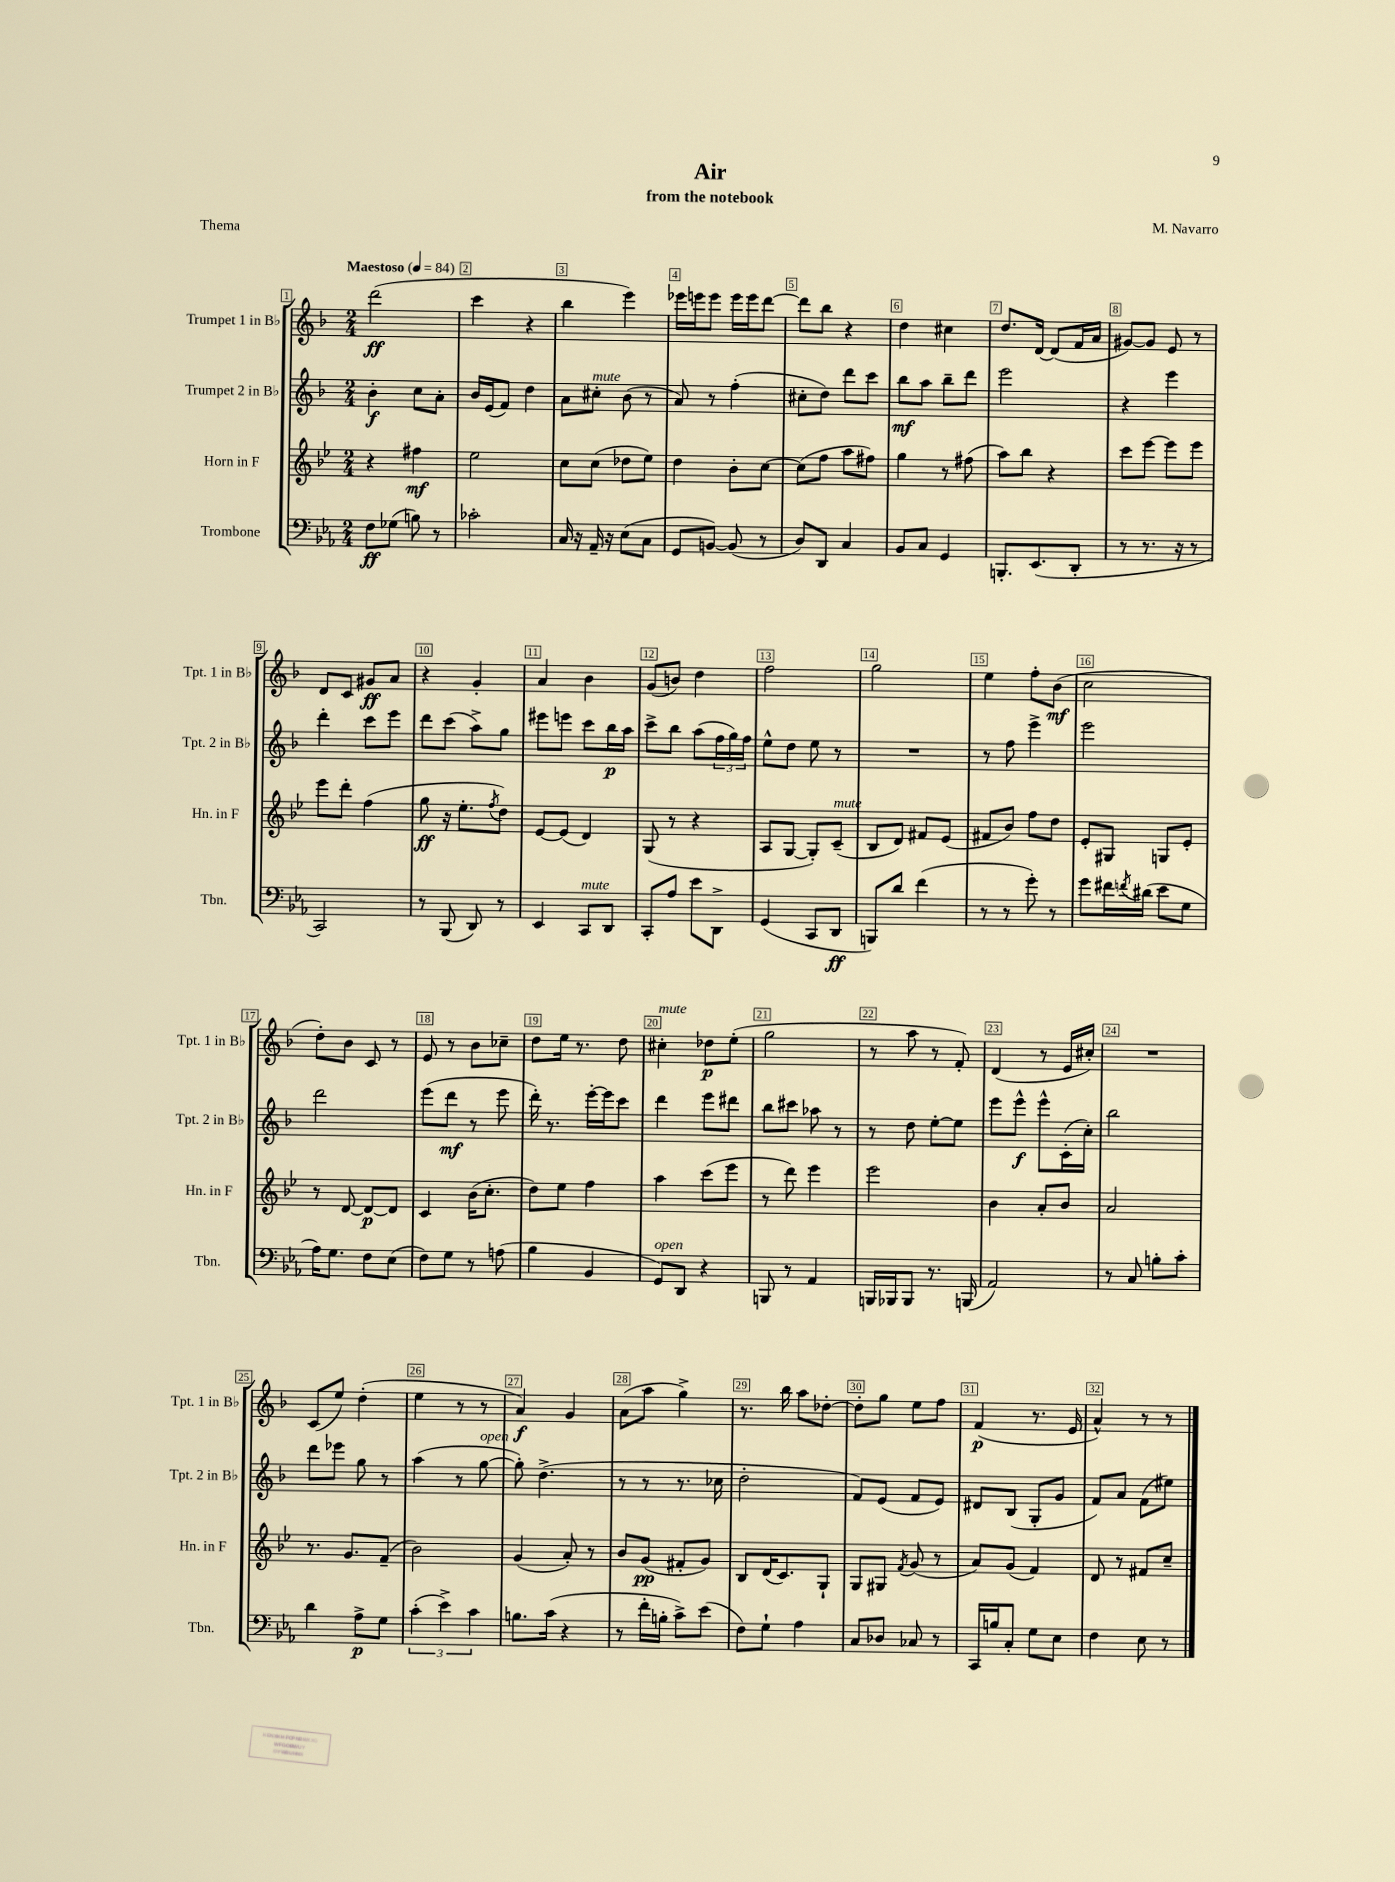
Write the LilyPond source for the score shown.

\header { title = "Air" composer = "M. Navarro" subtitle = "from the notebook" piece = "Thema" }
<<
\new StaffGroup <<
\new Staff = "s0" \with { instrumentName = "Trumpet 1 in Bb" shortInstrumentName = "Tpt. 1 in Bb" } {
    \clef treble \key f \major \numericTimeSignature \time 2/4 \tempo "Maestoso" 4 = 84
    d'''2\ff( |
    c'''4 r4 |
    bes''4 e'''4) |
    ees'''16 e'''16 e'''8 e'''16 e'''16 d'''8~ |
    d'''8 bes''8 r4 |
    d''4 cis''4 |
    d''8. d'16~ d'8( f'16 a'16 |
    gis'8~) gis'8 e'8 r8 |
    d'8 c'8 gis'8\ff a'8 |
    r4 g'4-. |
    a'4 bes'4 |
    g'8( b'8) d''4 |
    f''2 |
    g''2 |
    e''4 f''8-. bes'8\mf( |
    c''2 |
    d''8-.) bes'8 c'8 r8 |
    e'8 r8 bes'8 ces''8-- |
    d''8 e''16 r8. d''8 |
    cis''4-.^\markup { \italic "mute" } des''8\p e''8-.( |
    g''2 |
    r8 a''8 r8 f'8-.) |
    d'4( r8 e'16 cis''16-.) |
    R2 |
    c'8( e''8) d''4-.( |
    e''4 r8 r8 |
    a'4\f) g'4 |
    a'8( a''8 g''4->) |
    r8. bes''16 a''8 des''8~-. |
    des''8-. g''8 e''8 f''8 |
    f'4\p( r8. e'16 |
    a'4-^) r8 r8 \bar "|." |
}
\new Staff = "s1" \with { instrumentName = "Trumpet 2 in Bb" shortInstrumentName = "Tpt. 2 in Bb" } {
    \clef treble \key f \major \numericTimeSignature \time 2/4
    bes'4-.\f c''8 a'8-. |
    bes'16 e'16( f'8) d''4 |
    a'8 cis''8-.^\markup { \italic "mute" } bes'8( r8 |
    a'8) r8 f''4-.( |
    cis''8-. d''8) d'''8 c'''8 |
    bes''8\mf a''8 bes''8-- d'''8 |
    e'''2 |
    r4 e'''4 |
    d'''4-. c'''8 e'''8 |
    d'''8 c'''8( a''8->) g''8 |
    eis'''8 e'''8 c'''8 bes''16\p a''16 |
    c'''8-> bes''8 a''8( \tuplet 3/2 { f''16 g''16) f''16 } |
    e''8-^ d''8 e''8 r8 |
    R2 |
    r8 f''8 e'''4-> |
    e'''2 |
    d'''2 |
    e'''8( d'''8\mf r8 e'''8 |
    d'''16-.) r8. e'''16~-. e'''16 c'''8 |
    d'''4 e'''8 dis'''8 |
    bes''8 cis'''8 aes''8 r8 |
    r8 d''8 e''8~-. e''8 |
    e'''8 e'''8-^\f e'''8-^ c'16-.( c''16-.) |
    bes''2 |
    d'''8 ees'''8 g''8 r8 |
    a''4( r8 g''8~^\markup { \italic "open" } |
    g''8-.) d''4.->( |
    r8 r8 r8. ces''16 |
    d''2-. |
    f'8) e'8( f'8 e'8) |
    dis'8 bes8( g8-. g'8 |
    f'8) a'8 f'8( eis''8) \bar "|." |
}
\new Staff = "s2" \with { instrumentName = "Horn in F" shortInstrumentName = "Hn. in F" } {
    \clef treble \key bes \major \numericTimeSignature \time 2/4
    r4 fis''4\mf |
    ees''2 |
    c''8 c''8( des''8 ees''8) |
    d''4 bes'8-. c''8~ |
    c''8( f''8 a''8 fis''8) |
    g''4 r8 fis''8( |
    a''8) bes''8 r4 |
    c'''8 ees'''8~ ees'''8 ees'''8 |
    ees'''8 d'''8-. f''4( |
    g''8\ff r16 ees''8.-. \acciaccatura { f''8 } d''8) |
    ees'8~ ees'8( d'4) |
    g8( r8 r4 |
    a8 g8~ g8-.) c'8--^\markup { \italic "mute" }( |
    bes8 d'8) fis'8 ees'8( |
    fis'8 bes'8) f''8 d''8 |
    ees'8-. gis8 g8 ees'8-. |
    r8 d'8~ d'8~\p d'8 |
    c'4 bes'16( c''8.-. |
    d''8) ees''8 f''4 |
    a''4 c'''8( ees'''8 |
    r8 d'''8) ees'''4 |
    ees'''2 |
    bes'4 a'8-. bes'8 |
    a'2 |
    r8. g'8. f'8--( |
    bes'2) |
    g'4( a'8-.) r8 |
    bes'8 g'8\pp( fis'8-. g'8) |
    bes8 d'16( c'8.) g8-! |
    g8 gis8 \acciaccatura { f'8 } g'8( r8 |
    a'8) g'8( f'4) |
    d'8 r8 fis'8 c''8-- \bar "|." |
}
\new Staff = "s3" \with { instrumentName = "Trombone" shortInstrumentName = "Tbn." } {
    \clef bass \key ees \major \numericTimeSignature \time 2/4
    f8\ff ges8( b8) r8 |
    ces'2-. |
    c16 r16 aes,16-- r16 ees8( c8 |
    g,8 b,8~) b,8( r8 |
    d8) d,8 c4 |
    bes,8 c8 g,4 |
    b,,8.-. ees,8.( d,8-. |
    r8 r8. r16 r8 |
    c,2) |
    r8 bes,,8( d,8) r8 |
    ees,4 c,8^\markup { \italic "mute" } d,8 |
    c,8-. aes8 ees'8 d,8-> |
    g,4( c,8 d,8\ff |
    b,,8) d'8 f'4( |
    r8 r8 g'8-.) r8 |
    g'8 fis'16 \acciaccatura { f'8 } dis'16( ees'8 g8 |
    aes16) g8. f8 ees8( |
    f8) g8 r8 a8( |
    bes4 bes,4 |
    g,8^\markup { \italic "open" }) d,8 r4 |
    b,,8 r8 aes,4 |
    b,,16 bes,,16 bes,,8 r8. b,,16( |
    aes,2) |
    r8 c8 b8-. c'8-. |
    d'4 aes8->\p g8 |
    \tuplet 3/2 { c'4-.( ees'4->) c'4 } |
    b8. c'16( r4 |
    r8 f'16-. b16-. c'8->) ees'8( |
    f8) g8-! aes4 |
    c8 des8 ces8 r8 |
    c,16 b16 c8-. g8 ees8 |
    f4 ees8 r8 \bar "|." |
}
>>
>>
\layout { \context { \Score \override BarNumber.break-visibility = ##(#f #t #t) barNumberVisibility = #all-bar-numbers-visible \override BarNumber.stencil = #(make-stencil-boxer 0.1 0.3 ly:text-interface::print) } }
